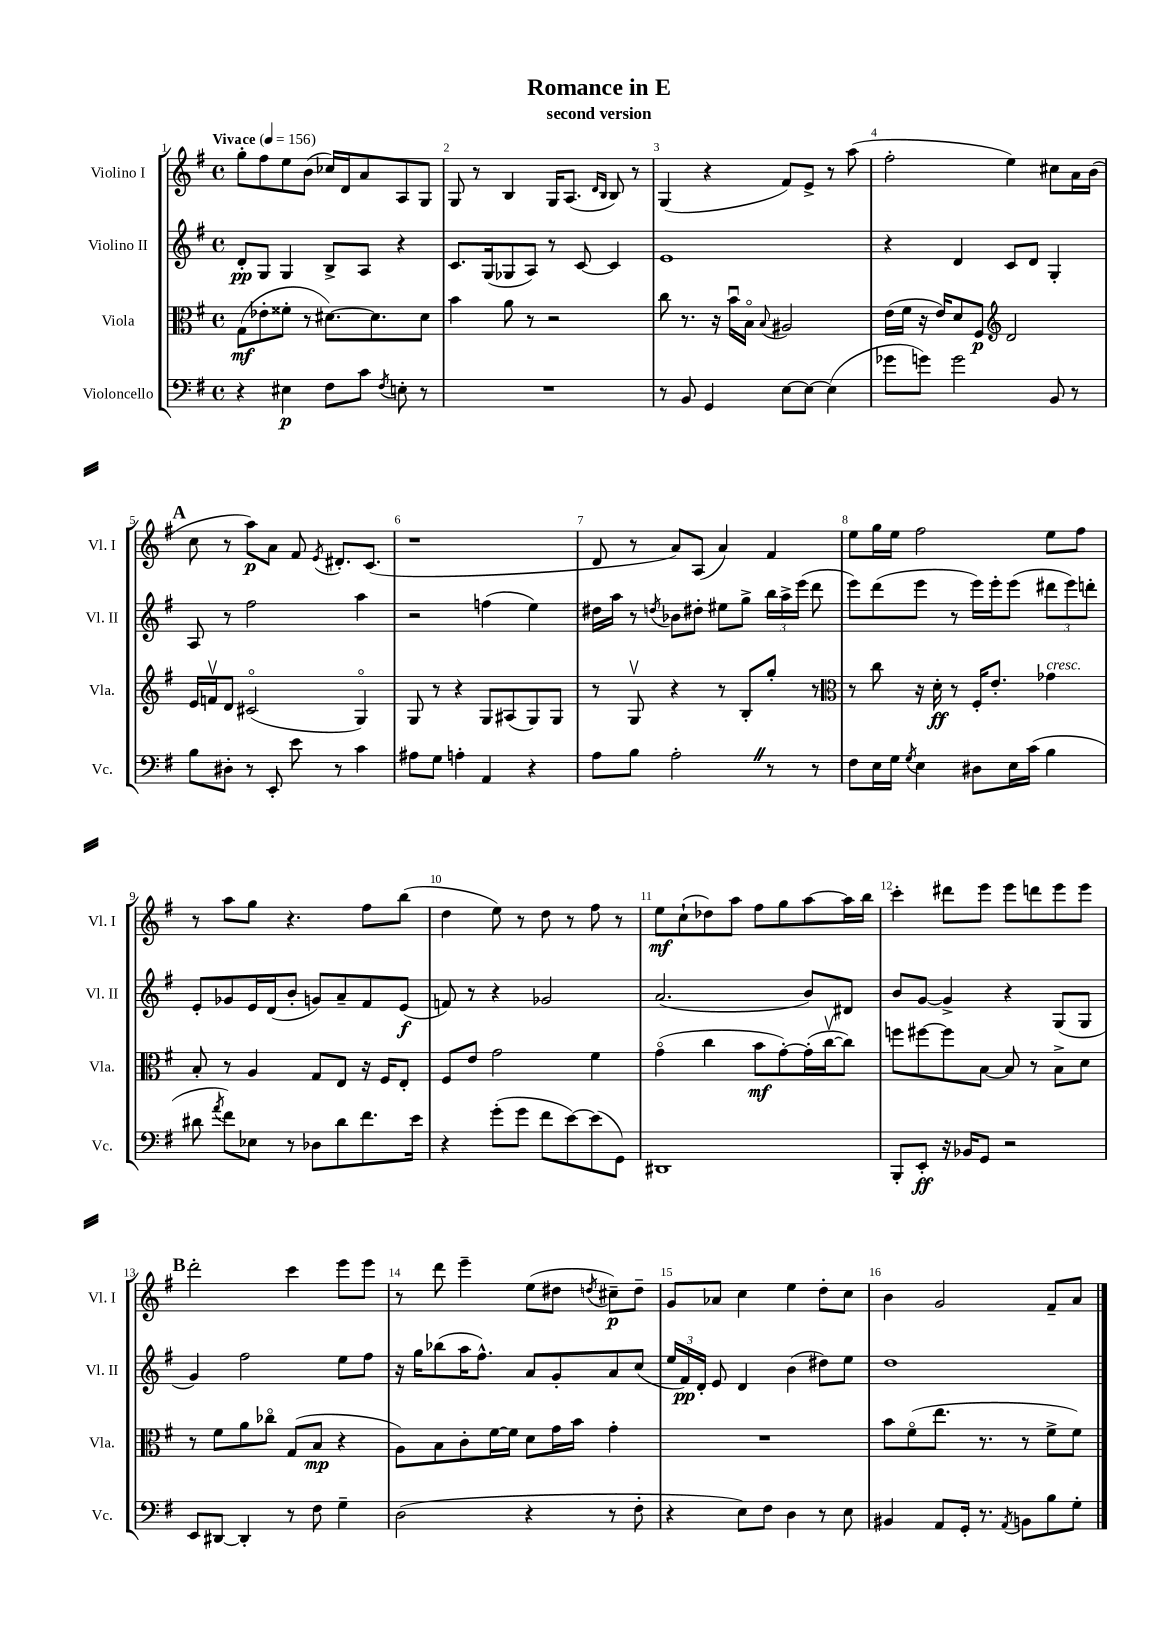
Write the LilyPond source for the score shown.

\header { title = "Romance in E" subtitle = "second version" }
<<
\new StaffGroup <<
\new Staff = "s0" \with { instrumentName = "Violino I" shortInstrumentName = "Vl. I" } {
    \clef treble \key g \major \defaultTimeSignature \time 4/4 \tempo "Vivace" 4 = 156
    \autoBeamOff g''8[-. fis''8 e''8 b'8]( ces''16[) d'16 a'8 a8 g8] |
    g8 r8 b4 g16[ a8.]( \grace { d'16[ b16] } b8) r8 |
    g4( r4 fis'8[) e'8]-> r8 a''8( |
    fis''2-. e''4) cis''8[ a'16 b'16]( |
    \mark \markup { \bold "A" } c''8 r8 a''8[\p) a'8] fis'8 \acciaccatura { e'8 } dis'8.[-. c'8.]( |
    r1 |
    d'8 r8 a'8[) a8]( a'4) fis'4 |
    e''8[ g''16 e''16] fis''2 e''8[ fis''8] |
    r8 a''8[ g''8] r4. fis''8[ b''8]( |
    d''4 e''8) r8 d''8 r8 fis''8 r8 |
    e''8[\mf c''8-!( des''8) a''8] fis''8[ g''8 a''8~ a''16 b''16] |
    c'''4-. dis'''8[ e'''8] e'''8[ d'''8 e'''8 e'''8] |
    \mark \markup { \bold "B" } d'''2-. c'''4 e'''8[ e'''8] |
    r8 d'''8 e'''4-- e''8[( dis''8] \acciaccatura { d''8 } cis''8[--\p) d''8]-- |
    g'8[ aes'8] c''4 e''4 d''8[-. c''8] |
    b'4 g'2 fis'8[-- a'8] \bar "|." |
}
\new Staff = "s1" \with { instrumentName = "Violino II" shortInstrumentName = "Vl. II" } {
    \clef treble \key g \major \defaultTimeSignature \time 4/4
    \autoBeamOff d'8[-.\pp g8] g4 b8[-> a8] r4 |
    c'8.[ g16( ges8 a8]) r8 c'8~ c'4 |
    e'1 |
    r4 d'4 c'8[ d'8] g4-. |
    \mark \markup { \bold "A" } a8 r8 fis''2 a''4 |
    r2 f''4( e''4) |
    dis''16[ a''16] r8 \acciaccatura { d''8 } bes'8[ dis''8]-. eis''8[ g''8]-> \tuplet 3/2 { b''16[ a''16-> e'''16]( } d'''8 |
    e'''8[) d'''8( e'''8] r8 e'''16[) e'''16-. e'''8]( \tuplet 3/2 { dis'''8[ e'''8) d'''8]-. } |
    e'8[-. ges'8 e'16 d'16( b'8]-. g'8[) a'8-- fis'8 e'8]\f( |
    f'8) r8 r4 ges'2 |
    a'2.( b'8[) dis'8] |
    b'8[ g'8]~ g'4-> r4 g8[( g8] |
    \mark \markup { \bold "B" } g'4) fis''2 e''8[ fis''8] |
    r16 g''16[ bes''8( a''16 fis''8.]-^) a'8[ g'8-. a'8 c''8]( |
    \tuplet 3/2 { e''16[ fis'16\pp) d'16]-. } e'8 d'4 b'4( dis''8[) e''8] |
    d''1 \bar "|." |
}
\new Staff = "s2" \with { instrumentName = "Viola" shortInstrumentName = "Vla." } {
    \clef alto \key g \major \defaultTimeSignature \time 4/4
    \autoBeamOff g8[\mf( ees'8-. fisis'8]-. r8 dis'8.[~) dis'8. dis'8] |
    b'4 a'8 r8 r2 |
    c''8 r8. r16 b'16[\downbow b16]\flageolet \appoggiatura { b8 } ais2 |
    e'16[( fis'16] r16 e'16[) d'8 fis8]\p \clef treble d'2 |
    \mark \markup { \bold "A" } e'16[ f'16\upbow d'8] cis'2\flageolet( g4\flageolet) |
    g8 r8 r4 g8[ ais8( g8) g8] |
    r8 g8\upbow r4 r8 b8[-. g''8]-. r8 |
    \clef alto r8 c''8 r16 d'16-.\ff r8 fis16[-. e'8.]-. ges'4^\markup { \italic "cresc." } |
    b8-. r8 a4 g8[ e8] r16 fis16[ e8]-. |
    fis8[ e'8] g'2 fis'4 |
    g'4\flageolet( c''4 b'8[\mf g'8~-.) g'16-.( c''16~\upbow c''8]) |
    f''8[ fis''8~ fis''8 b8]~ b8 r8 b8[-> d'8] |
    \mark \markup { \bold "B" } r8 fis'8[ a'8 ces''8]\flageolet g8[( b8]\mp r4 |
    a8[) b8 c'8-. fis'16~ fis'16] d'8[ g'16 b'16] g'4-. |
    R1 |
    b'8[ fis'8\flageolet( e''8.] r8. r8 fis'8[-> fis'8]) \bar "|." |
}
\new Staff = "s3" \with { instrumentName = "Violoncello" shortInstrumentName = "Vc." } {
    \clef bass \key g \major \defaultTimeSignature \time 4/4
    \autoBeamOff r4 eis4\p fis8[ c'8] \acciaccatura { fis8 } e8-. r8 |
    R1 |
    r8 b,8 g,4 e8[~ e8]~ e4( |
    ges'8[ g'8]) g'2 b,8 r8 |
    \mark \markup { \bold "A" } b8[ dis8]-. r8 e,8-. e'8 r8 c'4 |
    ais8[ g8] a4-. a,4 r4 |
    a8[ b8] a2-. \once \override BreathingSign.text = \markup { \musicglyph "scripts.caesura.straight" } \breathe r8 r8 |
    fis8[ e16 g16] \acciaccatura { g8 } e4 dis8[ e16 c'16]( b4 |
    dis'8 \acciaccatura { a'8 } fis'8[) ees8] r8 des8[ dis'8 fis'8. e'16] |
    r4 g'8[-.( g'8] fis'8[ e'8~) e'8( g,8]) |
    dis,1 |
    b,,8[-. e,8]-.\ff r16 bes,16[ g,8] r2 |
    \mark \markup { \bold "B" } e,8[ dis,8]~ dis,4-. r8 fis8 g4-- |
    d2( r4 r8 fis8-. |
    r4 e8[) fis8] d4 r8 e8 |
    bis,4 a,8[ g,16]-. r8. \acciaccatura { a,8 } b,8[ b8 g8]-. \bar "|." |
}
>>
>>
\layout { \context { \Score \override BarNumber.break-visibility = ##(#f #t #t) barNumberVisibility = #all-bar-numbers-visible } }
